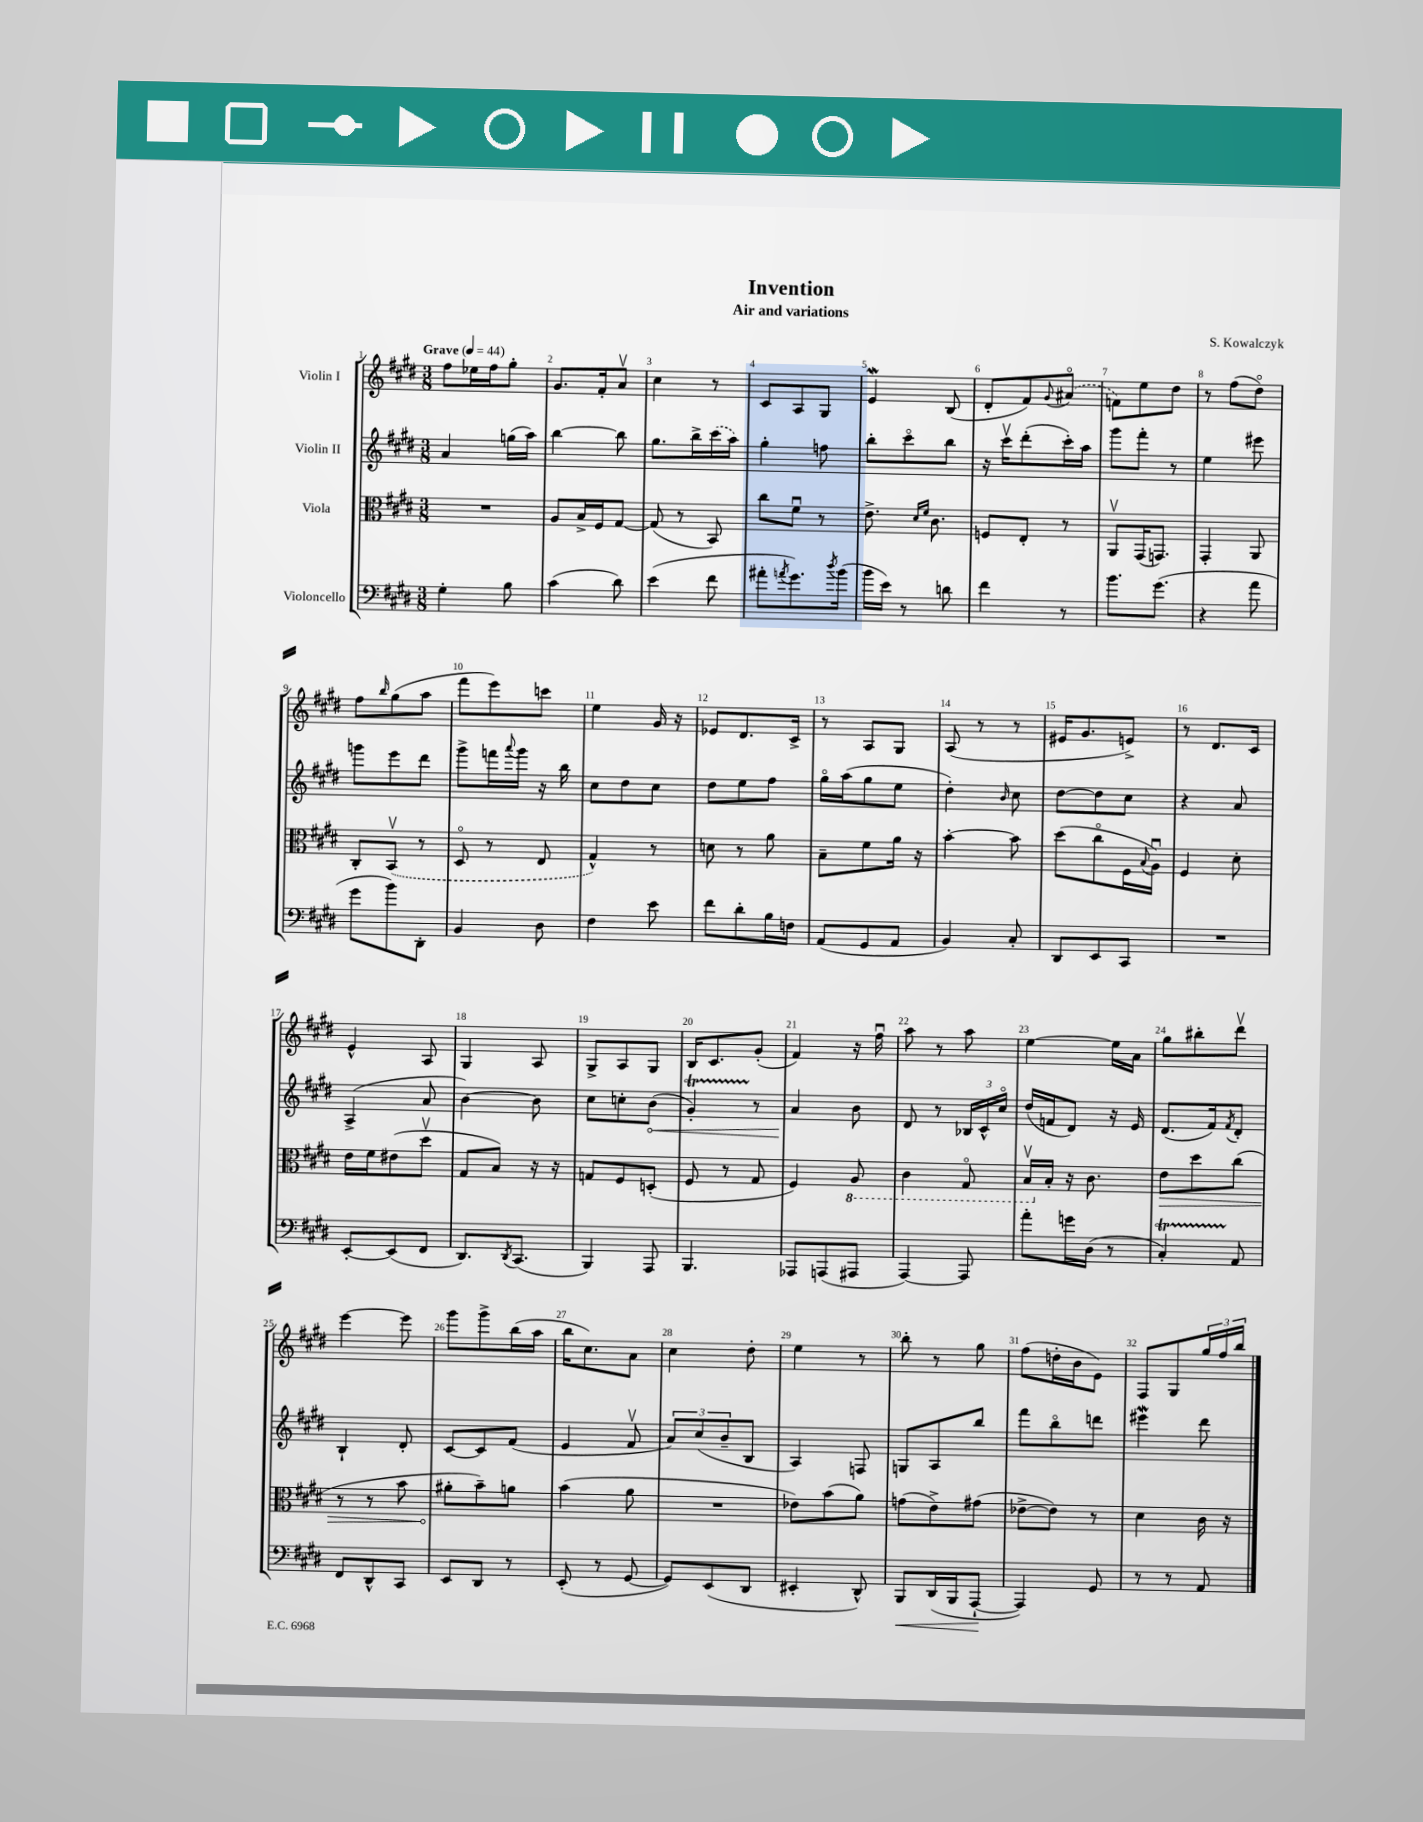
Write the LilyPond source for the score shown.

\header { title = "Invention" composer = "S. Kowalczyk" subtitle = "Air and variations" }
<<
\new StaffGroup <<
\new Staff = "s0" \with { instrumentName = "Violin I" } {
    \clef treble \key e \major \numericTimeSignature \time 3/8 \tempo "Grave" 4 = 44
    fis''8 ees''16 fis''16 gis''8-. |
    gis'8. fis'16-. a'8\upbow |
    cis''4 r8 |
    cis'8 a8 gis8 |
    e'4\mordent b8( |
    dis'8-. fis'8) \appoggiatura { gis'8 } \once \slurDashed ais'8\flageolet( |
    f'8) e''8 dis''8 |
    r8 fis''8( dis''8\flageolet) |
    fis''8 \grace { b''16 } gis''8( a''8 |
    fis'''8 e'''8) c'''8 |
    e''4 gis'16 r16 |
    ees'8 dis'8. cis'16-> |
    r8 a8 gis8 |
    a8( r8 r8 |
    eis'16 gis'8. e'8->) |
    r8 dis'8. cis'16 |
    e'4-^ a8 |
    gis4 a8 |
    gis8-> a8 gis8 |
    b16 cis'8. gis'8-.( |
    fis'4) r16 fis''16\downbow |
    a''8 r8 a''8 |
    e''4~ e''16 a'16 |
    gis''8 bis''8-. dis'''8\upbow |
    e'''4~ e'''8 |
    gis'''8 gis'''8-> b''16( a''16 |
    b''16 cis''8.) a'8 |
    cis''4 dis''8-. |
    e''4 r8 |
    b''8-. r8 gis''8 |
    fis''8( d''16-. b'16 e'8) |
    fis8 gis8 \tuplet 3/2 { gis''16 fis''16 b''16 } \bar "|." |
}
\new Staff = "s1" \with { instrumentName = "Violin II" } {
    \clef treble \key e \major \numericTimeSignature \time 3/8
    a'4 g''16( a''16) |
    b''4~ b''8 |
    gis''8. b''16-> \once \slurDashed cis'''16( a''16) |
    gis''4-. f''8 |
    b''8-. cis'''8\flageolet b''8 |
    r16 cis'''16\upbow dis'''8-.( cis'''16-.) a''16 |
    gis'''8 fis'''8-. r8 |
    e''4 eis'''8 |
    g'''8 e'''8 dis'''8 |
    gis'''8-> f'''16 \appoggiatura { a'''8 } gis'''16 r16 b''16 |
    cis''8 dis''8 cis''8 |
    dis''8 e''8 fis''8 |
    gis''16\flageolet a''16( gis''8 e''8 |
    dis''4-.) \grace { b'16 } cis''8 |
    dis''8~ dis''8 cis''8 |
    r4 a'8 |
    a4->( a'8 |
    b'4~) b'8 |
    cis''8 c''8-. \once \override Hairpin.circled-tip = ##t b'8\<( |
    gis'4-.\startTrillSpan) r8\stopTrillSpan |
    a'4\! b'8 |
    dis'8 r8 \tuplet 3/2 { bes16 cis'16-^ cis''16\flageolet } |
    dis''16( f'16 dis'8) r16 e'16 |
    dis'8.( fis'16) \acciaccatura { fis'8 } dis'8-. |
    b4-! dis'8-. |
    cis'8~ cis'8 fis'8( |
    e'4 fis'8\upbow |
    \tuplet 3/2 { a'8) cis''8( b'8-- } b8 |
    a4) f8 |
    g8 a8 b''8 |
    fis'''8 b''8\flageolet d'''8 |
    eis'''4\mordent dis'''8 \bar "|." |
}
\new Staff = "s2" \with { instrumentName = "Viola" } {
    \clef alto \key e \major \numericTimeSignature \time 3/8
    R4. |
    a8 b16-> fis16 gis8~ |
    gis8( r8 b,8) |
    cis''8 fis'8\downbow r8 |
    e'8.-> \grace { dis'16 fis'16 } cis'8. |
    f8 e8-. r8 |
    a,8\upbow gis,16( g,8.) |
    gis,4-. a,8 |
    cis8-. \once \slurDashed b,8\upbow( r8 |
    dis8\flageolet r8 e8 |
    gis4-^) r8 |
    d'8 r8 a'8 |
    b8-- fis'8 a'16 r16 |
    b'4~-. b'8 |
    dis''8( cis''8\flageolet fis16 \appoggiatura { b8 } a16\downbow) |
    fis4 dis'8-. |
    e'16 fis'16 eis'8( dis''8\upbow |
    gis8 b8) r16 r16 |
    g8 fis8 d8-.( |
    fis8 r8 gis8 |
    fis4) \ottava #-1 a,8 |
    cis4 gis,8\flageolet |
    b,16\upbow \ottava #0 b16-. r16 cis'8. |
    \once \override Hairpin.circled-tip = ##t e'8\> dis''8 cis''8( |
    r8 r8 b'8 |
    ais'8-.\! b'8--) a'8 |
    b'4( a'8 |
    R4. |
    ees'8) b'8( a'8) |
    g'8( e'8->) gis'8( |
    ees'8~-> ees'8) r8 |
    dis'4 cis'16 r16 \bar "|." |
}
\new Staff = "s3" \with { instrumentName = "Violoncello" } {
    \clef bass \key e \major \numericTimeSignature \time 3/8
    gis4-. b8 |
    cis'4( dis'8) |
    e'4( fis'8 |
    ais'8-. \acciaccatura { a'8 } gis'8.) \acciaccatura { dis''8 } b'16( |
    b'16 e'16) r8 d'8 |
    fis'4 r8 |
    b'8. gis'8.( |
    r4 a'8 |
    gis'8 b'8) dis,8-. |
    b,4 dis8 |
    fis4 e'8 |
    fis'8 dis'8-. b16 f16 |
    a,8( gis,8 a,8 |
    b,4) cis8-. |
    dis,8 e,8 cis,8 |
    R4. |
    e,8~-. e,8( fis,8 |
    dis,8.) \acciaccatura { dis,8 } cis,8.( |
    b,,4) a,,8 |
    b,,4. |
    aes,,8 a,,8( ais,,8 |
    a,,4~) a,,8 |
    a'8-. g'16 dis16( r8 |
    cis4-.\startTrillSpan) a,8\stopTrillSpan |
    fis,8 dis,8-^ cis,8 |
    e,8 dis,8 r8 |
    e,8-.( r8 gis,8~ |
    gis,8) e,8( dis,8 |
    eis,4-. dis,8-^) |
    b,,8\< dis,16( b,,16 a,,8~-!\! |
    a,,4) gis,8 |
    r8 r8 a,8 \bar "|." |
}
>>
>>
\layout { \context { \Score \override BarNumber.break-visibility = ##(#f #t #t) barNumberVisibility = #all-bar-numbers-visible } }
